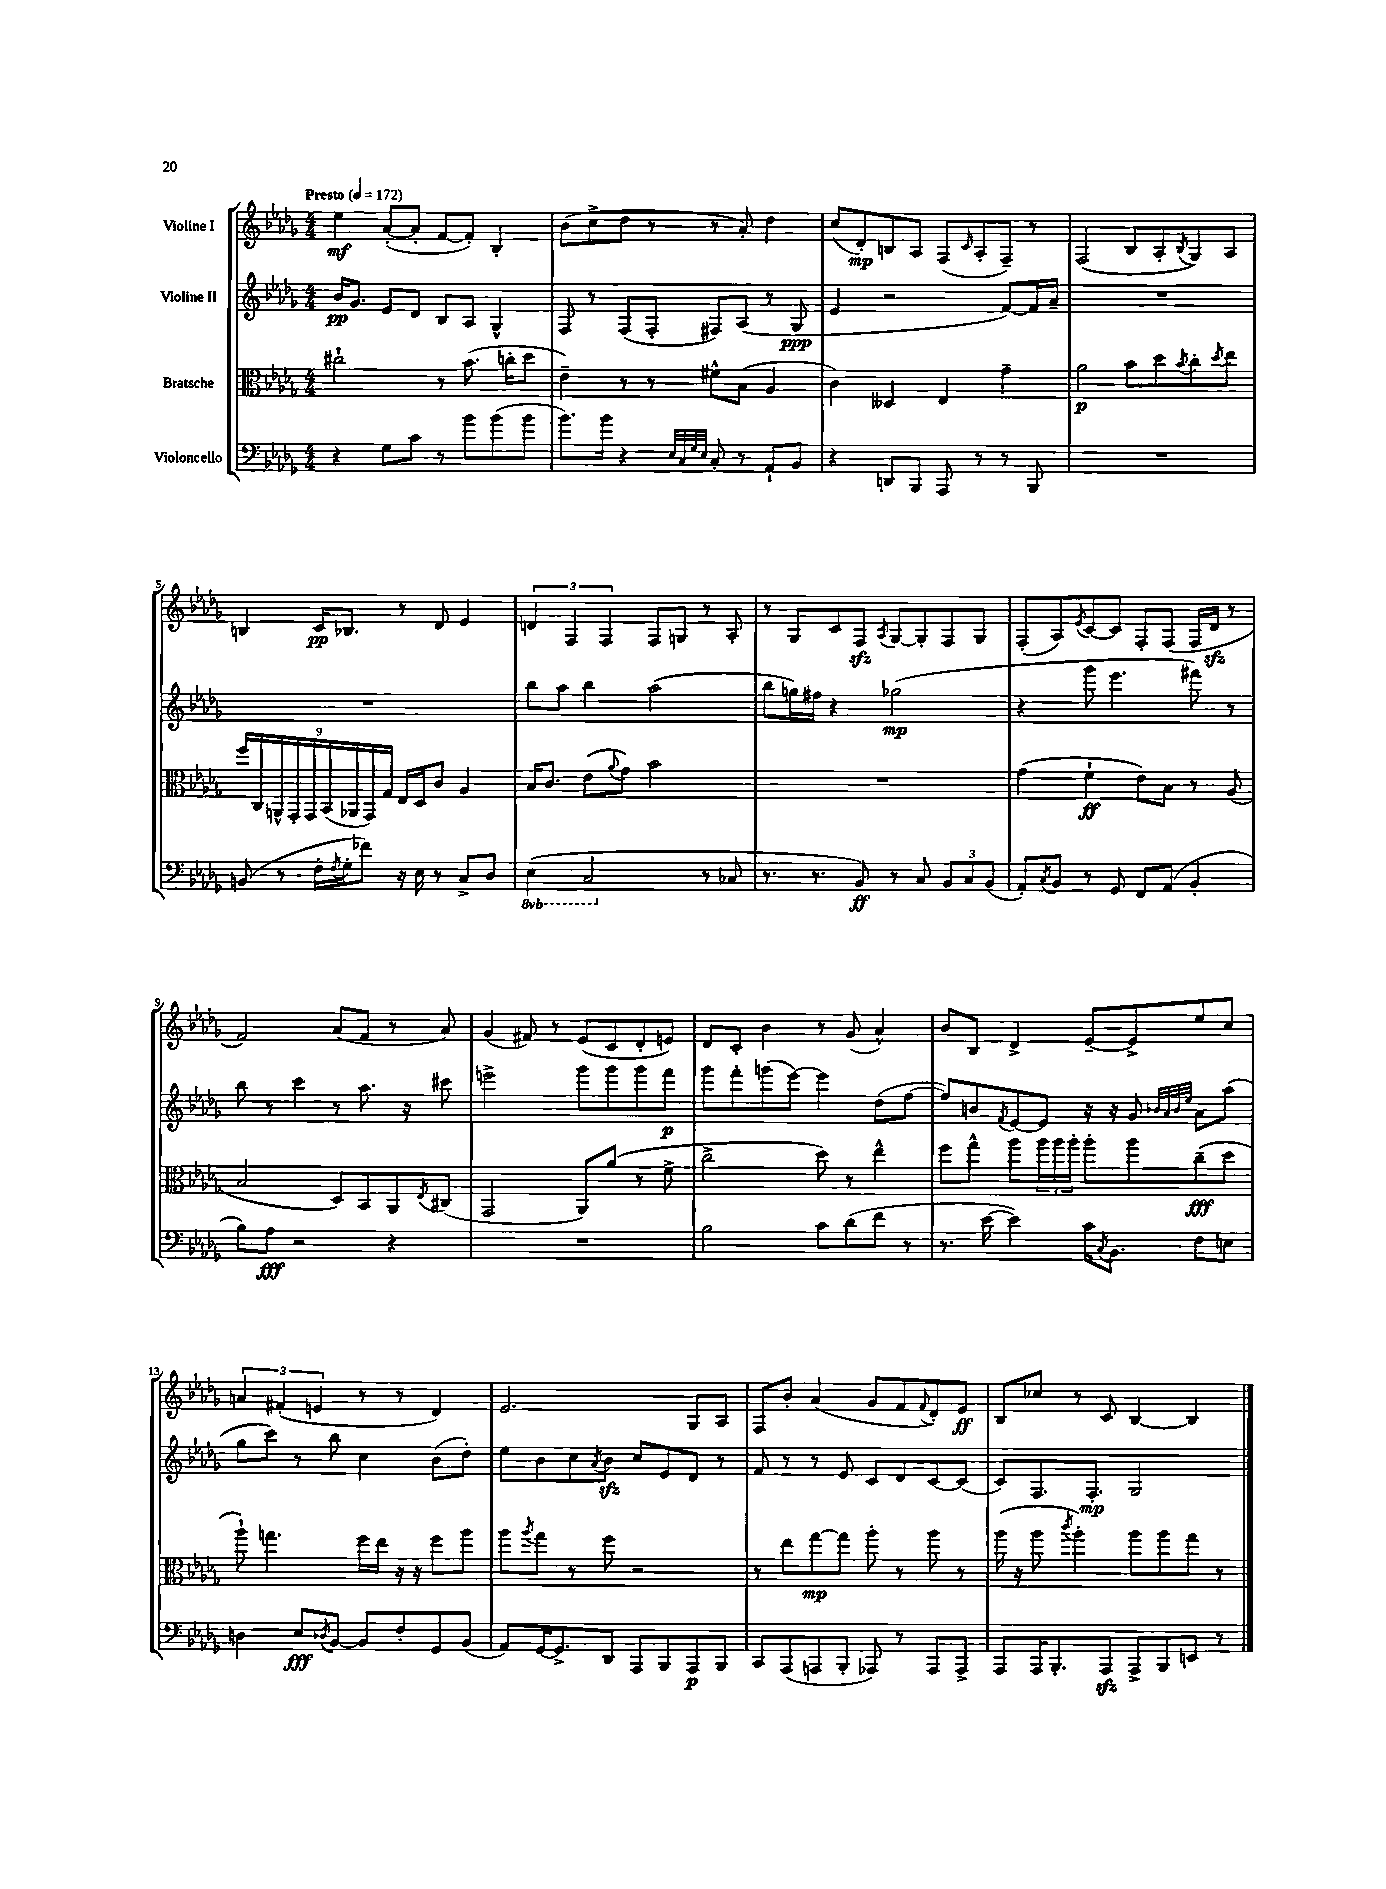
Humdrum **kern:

**kern	**kern	**kern	**kern
*staff4	*staff3	*staff2	*staff1
*clefF4	*clefC3	*clefG2	*clefG2
*k[b-e-a-d-g-]	*k[b-e-a-d-g-]	*k[b-e-a-d-g-]	*k[b-e-a-d-g-]
*M4/4	*M4/4	*M4/4	*M4/4
*MM172	*MM172	*MM172	*MM172
4r	2cc#`	16b-	4ee-
.	.	8.g-	.
8G-	.	8e-	([8a-'
8c	.	8d-	8a-']
8r	8r	8B-	[8f
8b-	(8.b-	8A-	8f'])
(8b-	.	4G-^^	4B-'
.	16cc'	.	.
8b-	8dd-	.	.
=	=	=	=
8.b-)	4e-~)	8F	(8b-
.	.	8r	8cc^
16b-	.	.	.
4r	8r	(8F	8dd-
.	8r	8F'	8r
32qqE-	.	.	.
32qqC	.	.	.
32qqG-	.	.	.
32qqE-	.	.	.
8C'	8f#^^	8F#)	8r
8r	(8B-	(8A-	8a-')
8AA-`	4A-	8r	4dd-
8BB-	.	8G-	.
=	=	=	=
4r	4c)	4e-	(8cc
.	.	.	8d-')
8DD	4D--	2r	8B
8BBB-	.	.	8A-
8AAA-	4E-	.	(8F
.	.	.	16qqc
8r	.	.	8A-'
8r	4g-~	[8f)	8F~)
8BBB-	.	16f]	8r
.	.	16a-~	.
=	=	=	=
1r	2a-	1r	(2F
.	8b-	.	8B-
.	8dd-	.	8A-'
.	8qb-	.	8qB-
.	8cc'	.	8G-)
.	8qdd-	.	.
.	8ee-	.	8A-
=	=	=	=
(8BB	18ff	1r	4B
.	18C	.	.
.	18AA^^	.	.
8r	.	.	.
.	18GG-'	.	.
.	18GG-	.	.
16F'	.	.	16c
.	(18BB-	.	.
8qF	.	.	.
16G-'	.	.	8.B-
.	18AA-	.	.
8f-)	.	.	.
.	18GG-)	.	.
.	18G-	.	.
16r	16E-	.	8r
16E-	16D-	.	.
8r	8c	.	8d-
8C^	4A-	.	4e-
8D-	.	.	.
=	=	=	=
(4EE-	16B-	8bb-	6d
.	8.c	.	.
.	.	8aa-	.
.	.	.	6F
2CC	(8e-	4bb-	.
.	.	.	6F
.	8qqa-	.	.
.	8g-)	.	.
.	2b-	(2aa-	8F
.	.	.	8G
8r	.	.	8r
8C-	.	.	8A-'
=	=	=	=
8.r	1r	8bb-	8r
.	.	16gg)	8G-
8.r	.	16ff#	.
.	.	4r	8c
8BB-)	.	.	8F
.	.	.	8qA-
8r	.	(2gg-	[8G-
8C	.	.	8G-']
12BB-	.	.	8F
12C	.	.	.
.	.	.	8G-
(12BB-	.	.	.
=	=	=	=
8AA-')	(4g-	4r	(8F'
8qC	.	.	.
8BB-	.	.	8A-)
.	.	.	8qe-
8r	4f`	8ggg-	[8c
8GG-	.	4.eee-	8c]
8FF	8e-)	.	8F'
(8AA-	8B-	.	(8F
4BB-'	8r	8fff#)	16F
.	.	.	16d-
.	(8A-	8r	8r
=	=	=	=
8B-)	2B-	8bb-	2f)
8A-	.	8r	.
2r	.	4ccc	.
.	8D-)	8r	(8a-
.	8BB-	8.aa-	8f
4r	8AA-	.	8r
.	.	16r	.
.	8qE-	.	.
.	(8C#	8ccc#	8a-)
=	=	=	=
1r	2GG-	2eee^	(4g-
.	.	.	8f#)
.	.	.	8r
.	8AA-)	8ggg-	(8e-
.	(8a-	8ggg-	8c
.	8r	8ggg-	8d-'
.	8f^	8fff	8e)
=	=	=	=
2B-	2cc^	8ggg-	8d-
.	.	8fff'	8c'
.	.	(8ggg	4b-
.	.	[8eee-)	.
8c	8dd-)	4eee-]	8r
(8d-	8r	.	(8g-
8f	4ee-^^	(8dd-	4a-^^)
8r	.	[8ff	.
=	=	=	=
8.r	8ff	8ff])	8b-
.	8gg-^^	8b	8B-
[16e-	.	.	.
.	.	8qf	.
4e-])	8aa-	[8e-	4d-^
.	24aa-	8e-]	.
.	24aa-	.	.
.	24aa-'	.	.
16c	8aa-'	16r	[8e-~
8qC	.	.	.
8.BB-	.	16r	.
.	8aa-	8g-	8e-^]
.	.	32qqb-	.
.	.	32qqa-	.
.	.	32qqb-	.
.	.	32qqee-	.
8F	(8cc~	8a-	8ee-
8E	8dd-	(8aa-	8cc
=	=	=	=
4D	8aa-`)	8gg-	6a
.	4.gg	8ccc)	.
.	.	.	(6f#'
8E-	.	8r	.
.	.	.	6e
8qD-	.	.	.
[8BB-	.	8bb-	.
8BB-]	16ff	4cc	8r
.	16ee-	.	.
8F'	16r	.	8r
.	16r	.	.
8GG-	8ff	(8b-	4d-)
(8BB-	8aa-	8dd-')	.
=	=	=	=
8AA-)	8aa-	8ee-	2.e-
.	8qaa-	.	.
[16GG-	8gg-	8b-	.
8.GG-^]	.	.	.
.	8r	8cc	.
.	.	8qa-	.
8DD-	8ff	8b-	.
8AAA-	2r	8cc	.
8BBB-	.	8e-	.
8AAA-	.	8d-	8G-
8BBB-	.	8r	8A-
=	=	=	=
8CC	8r	8f	8F
(8AAA-	8ee-	8r	8b-'
8AAA	[8gg-	8r	(4a-
8BBB-'	8gg-]	8e-	.
8AAA-)	8aa-'	8c	8g-
8r	8r	8d-	8f
.	.	.	8qqf
8AAA-	8aa-	[8c	8d-')
8AAA-^	8r	(8c]	8e-
=	=	=	=
8AAA-	(16aa-	8c)	8B-
.	16r	.	.
16AAA-	8aa-	8.F	8cc-
8.BBB-'	.	.	.
.	8qccc	.	.
.	4aa-')	.	8r
.	.	8.F'	.
8AAA-	.	.	8c
8AAA-^	8aa-	2G-	[4B-
8BBB-	8aa-	.	.
8EE	8gg-	.	4B-]
8r	8r	.	.
==	==	==	==
*-	*-	*-	*-
